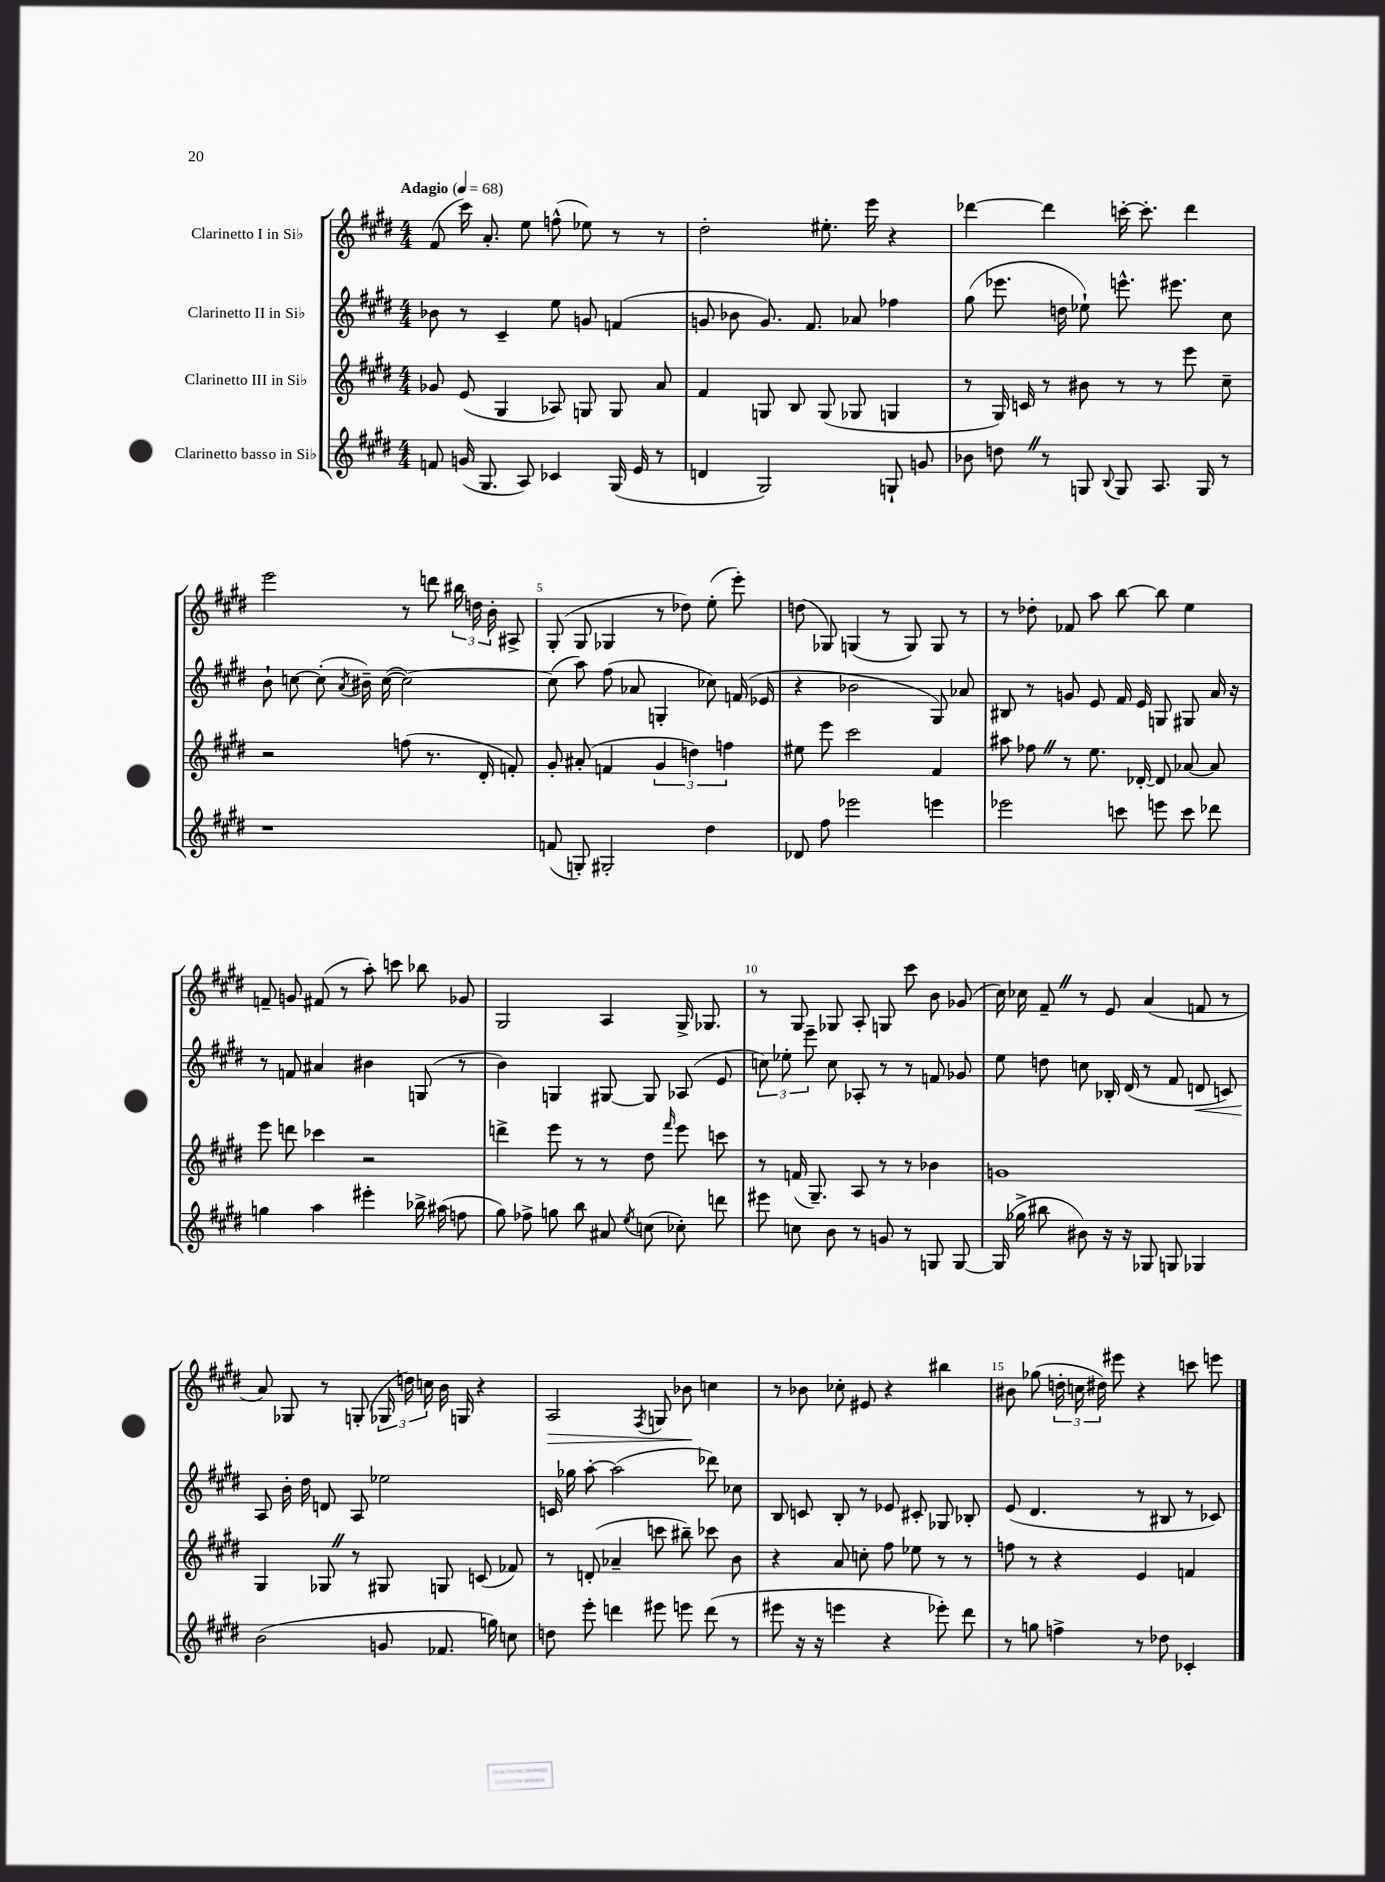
<<
\new StaffGroup <<
\new Staff = "s0" \with { instrumentName = "Clarinetto I in Sib" } {
    \clef treble \key e \major \numericTimeSignature \time 4/4 \tempo "Adagio" 4 = 68
    \autoBeamOff fis'8( cis'''16) a'8.-. e''8 f''8-^( ees''8) r8 r8 |
    dis''2-. eis''8.-. e'''16 r4 |
    des'''4~ des'''4 c'''16~-. c'''8.-. des'''4 |
    e'''2 r8 d'''8 \tuplet 3/2 { bis''16 d''16 b'16-. } ais8-> |
    gis8-.( gis8 ges4 r8 des''8) e''8-.( e'''8-.) |
    d''8( ges8) g4( r8 g8) g8 r8 |
    r8 des''8-. fes'8 a''8 b''8~ b''8 e''4 |
    f'8-- g'8 fis'8( r8 a''8-.) c'''8 bes''8 ges'8 |
    gis2 a4 gis16-> ges8. |
    r8 gis8 ges8 a8-. g8 cis'''8 b'8 ges'8( |
    cis''16) ces''16 fis'8-- \once \override BreathingSign.text = \markup { \musicglyph "scripts.caesura.straight" } \breathe r8 e'8 a'4( f'8 r8 |
    a'8) ges8 r8 g8-.( \tuplet 3/2 { ges16 d''16) c''16 } b'16 g16 r4 |
    a2\> \acciaccatura { fis8 } g8 bes'8\! c''4 |
    r8 bes'8 ces''8-. eis'8 r4 bis''4 |
    bis'8 ges''8( \tuplet 3/2 { d''16-. c''16 dis''16) } eis'''8 r4 c'''8 e'''8 \bar "|." |
}
\new Staff = "s1" \with { instrumentName = "Clarinetto II in Sib" } {
    \clef treble \key e \major \numericTimeSignature \time 4/4
    \autoBeamOff bes'8 r8 cis'4-- e''8 g'8 f'4( |
    g'8 bes'8 g'8.) fis'8. aes'8 fes''4 |
    gis''8( ees'''8. d''16 ees''8-!) e'''8.-^ eis'''8. cis''8 |
    b'8-! c''8~ c''8-.( \acciaccatura { a'8 } bis'16--) c''16~( c''2~) |
    c''8( a''8) fis''8( aes'8 g4-. ces''8) f'16( ees'16 |
    r4 bes'2 gis8) aes'8 |
    bis8 r8 g'8 e'8 fis'16 e'16 g8 gis8 a'16 r16 |
    r8 f'8 ais'4 bis'4 g8( r8 |
    b'4) g4 gis8~ gis8 aes8( e'8 |
    \tuplet 3/2 { c''8) ees''8-. e'''8-- } c''8 aes8-. r8 r8 f'8 ges'8 |
    e''8 d''8 c''8 bes16-. dis'16( r8 fis'8 d'8\< c'8) |
    a8\! b'16-. dis''16 d'8 a8 ees''2 |
    c'16 ges''16 a''8~-. a''2( des'''8) ces''8 |
    b8 c'8 b8-. r8 ees'8 cis'8-. ges8 bes8-. |
    e'8( dis'4. r8 bis8 r8 ces'8) \bar "|." |
}
\new Staff = "s2" \with { instrumentName = "Clarinetto III in Sib" } {
    \clef treble \key e \major \numericTimeSignature \time 4/4
    \autoBeamOff ges'8 e'8( gis4 aes8) g8 g8 a'8 |
    fis'4 g8 b8 g8( ges8 g4 |
    r8 gis16) c'16 r8 bis'8 r8 r8 e'''8 cis''8-- |
    r2 f''8( r8. dis'16-. f'8-.) |
    gis'8-. ais'8-.( f'4 \tuplet 3/2 { gis'4 d''4) f''4 } |
    eis''8 e'''8 cis'''2 fis'4 |
    ais''8 fes''8 \once \override BreathingSign.text = \markup { \musicglyph "scripts.caesura.straight" } \breathe r8 e''8. des'16~-. des'8 aes'8~ aes'8 |
    e'''8 d'''8 ces'''4 r2 |
    d'''4-> e'''8 r8 r8 dis''8 \grace { fis'''16 } e'''8 c'''8 |
    r8 f'16( gis8.--) a8 r8 r8 bes'4 |
    g'1 |
    gis4 ges8 \once \override BreathingSign.text = \markup { \musicglyph "scripts.caesura.straight" } \breathe r8 gis8 g8 c'8( fes'8) |
    r8 d'8-.( aes'4-- c'''8 bis''8--) ces'''8 b'8 |
    r4 a'8 c''8-. fis''8 ees''8 r8 r8 |
    f''8 r8 r4 e'4 f'4 \bar "|." |
}
\new Staff = "s3" \with { instrumentName = "Clarinetto basso in Sib" } {
    \clef treble \key e \major \numericTimeSignature \time 4/4
    \autoBeamOff f'8 g'16( gis8. a8) ces'4 gis16( e'16 r8 |
    d'4 gis2) g8-! g'8 |
    bes'8 d''8 \once \override BreathingSign.text = \markup { \musicglyph "scripts.caesura.straight" } \breathe r8 g8 \appoggiatura { b8 } g8 a8. g16 r8 |
    r1 |
    f'8( g8-.) gis2-. dis''4 |
    des'8 fis''8 ees'''2 e'''4 |
    ees'''2 c'''8 e'''8 c'''8 des'''8 |
    g''4 a''4 eis'''4-. bes''16-> ais''16( f''8 |
    gis''8) fes''8-> g''8 b''8 ais'8 \acciaccatura { e''8 } c''8( ces''8-.) d'''8 |
    eis'''8 c''8 b'8 r8 g'8 r8 g8 g8~ |
    g16( ges''16-> bis''8 bis'8) r16 r16 ges8 g8 ges4 |
    b'2( g'8 fes'8. g''16) c''8 |
    d''8 e'''8-. d'''4 eis'''8 e'''8 d'''8( r8 |
    eis'''8 r16 r16 e'''4 r4 ees'''8-.) dis'''8 |
    r8 g''8 f''4-> r8 des''8 ces'4-. \bar "|." |
}
>>
>>
\layout { \context { \Score \override BarNumber.break-visibility = ##(#f #t #t) barNumberVisibility = #(every-nth-bar-number-visible 5) } }
